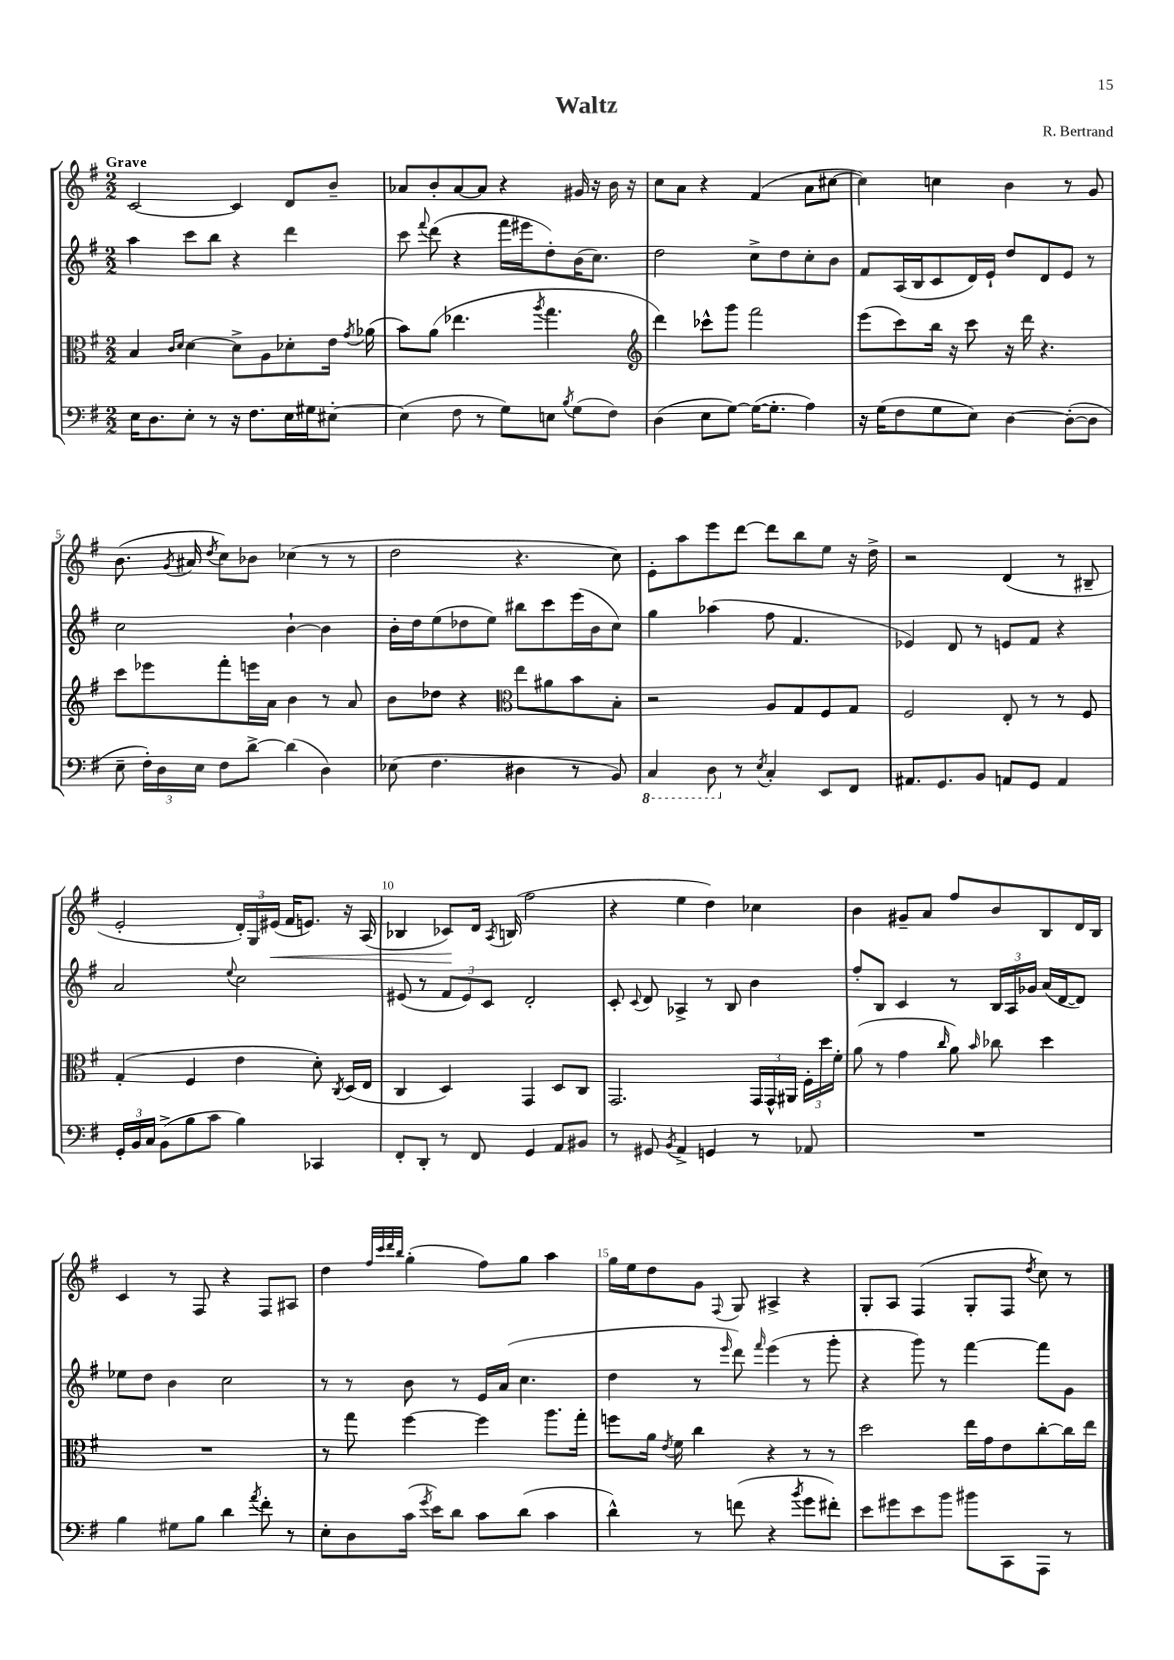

**kern	**kern	**kern	**kern
*staff4	*staff3	*staff2	*staff1
*clefF4	*clefC3	*clefG2	*clefG2
*k[f#]	*k[f#]	*k[f#]	*k[f#]
*M2/2	*M2/2	*M2/2	*M2/2
16E	4B	4aa	[2c
8.D	.	.	.
.	16qqc	.	.
.	16qqd	.	.
8E'	[4d	8ccc	.
8r	.	8bb	.
16r	8d^]	4r	4c]
8.F#	.	.	.
.	8A	.	.
16E	8d-'	4ddd	8d
16G#	.	.	.
[8E#'	16e	.	8b~
.	8qg	.	.
.	(16a-	.	.
=	=	=	=
(4E#]	8b)	8ccc	8a-
.	.	8qqfff#	.
.	(8a	(8ddd	8b'
8F#	4.ee-	4r	[8a-
8r	.	.	8a-]
8G)	.	16fff#	4r
.	.	16eee#	.
.	8qaa	.	.
8E	4.gg	8dd')	.
8qB	.	.	.
(8G	.	(16b	16g#
.	.	8.cc)	16r
8F#)	.	.	16b
.	.	.	16r
=	=	=	=
*	*clefG2	*	*
(4D	4ddd)	2dd	8cc
.	.	.	8a
8E	8ccc-^^	.	4r
[8G)	8ggg	.	.
(16G_	2fff#	8cc^	(4f#
8.G']	.	.	.
.	.	8dd	.
4A)	.	8cc'	8a
.	.	8b	[8cc#
=	=	=	=
16r	(8eee	8f#	4cc#])
(16G	.	.	.
8F#	8ccc)	(16A	.
.	.	16B	.
8G	16bb	8c	4cc
.	16r	.	.
8E)	8ccc	16d)	.
.	.	16e`	.
[4D	16r	8dd	4b
.	16ddd	.	.
.	4.r	8d	.
(8D'_	.	8e	8r
8D]	.	8r	8g
=	=	=	=
8E~	8ccc	2cc	(8.b
24F#')	8eee-	.	.
24D	.	.	.
.	.	.	8qg
.	.	.	16a#
24E	.	.	.
.	.	.	8qdd
8F#	8fff#'	.	8cc)
[8d^	16eee	.	8b-
.	16a	.	.
(4d]	4b	[4b`	(4cc-
4D)	8r	4b]	8r
.	8a	.	8r
=	=	=	=
(8E-	8b	16b'	2dd
.	.	16dd	.
4.F#	8dd-	(8ee	.
.	4r	8dd-	.
.	.	8ee)	.
*	*clefC3	*	*
4D#	8ee	8bb#	4.r
.	8a#	8ccc	.
8r	8b	(16eee	.
.	.	16b	.
8BB)	8B'	8cc)	8cc)
=	=	=	=
4CC	2r	4gg	8e'
.	.	.	8aa
8DD	.	(4aa-	8eee
8r	.	.	[8ddd
8qE	.	.	.
4C'	8A	8ff#	8ddd]
.	8G	4.f#	8bb
8EE	8F#	.	8ee
8FF#	8G	.	16r
.	.	.	16dd^
=	=	=	=
8.AA#	2F#	4e-)	2r
8.GG	.	.	.
.	.	8d	.
8BB	.	8r	.
8AA	8E'	8e	(4d
8GG	8r	8f#	.
4AA	8r	4r	8r
.	8F#	.	8B#~
=	=	=	=
24GG'	(4G'	2a	2e'
24BB	.	.	.
24C	.	.	.
(8BB^	.	.	.
8B	4F#	.	.
8c	.	.	.
.	.	8qqee	.
4B)	4e	2cc	24d')
.	.	.	24G
.	.	.	(24e#
.	.	.	16f#
.	.	.	8.e)
4CC-	8d')	.	.
.	8qC	.	.
.	(16D	.	16r
.	16E	.	(16A
=	=	=	=
8FF#'	4C	(8e#	4B-
8DD'	.	8r	.
8r	4D)	12f#	8c-)
.	.	12e#)	.
8FF#	.	.	16d
.	.	12c	.
.	.	.	8qA
.	.	.	(16B
4GG	4GG	2d'	2ff#
8AA	8D	.	.
8BB#	8C	.	.
=	=	=	=
8r	2.GG	8c'	4r
.	.	8qqc	.
8GG#	.	8d	.
8qBB	.	.	.
4AA^	.	4A-^	4ee
4GG	.	8r	4dd)
.	.	8B	.
8r	24GG	4b	4cc-
.	24GG^^	.	.
.	24AA#	.	.
8AA-	24F#'	.	.
.	24dd	.	.
.	24f#'	.	.
=	=	=	=
1r	(8a	8ff#'	4b
.	8r	8B	.
.	4g	4c	8g#~
.	.	.	8a
.	16qqcc	.	.
.	8a)	8r	8ff#
.	16qqb	.	.
.	8cc-	24B	8b
.	.	24A	.
.	.	24g-	.
.	4dd	(16a	8B
.	.	[16d	.
.	.	8d])	16d
.	.	.	16B
=	=	=	=
4B	1r	8ee-	4c
.	.	8dd	.
8G#	.	4b	8r
8B	.	.	8F#
4d	.	2cc	4r
8qa	.	.	.
8f#'	.	.	8F#
8r	.	.	8A#
=	=	=	=
8E'	8r	8r	4dd
8D	8gg	8r	.
.	.	.	32qqff#
.	.	.	32qqccc
.	.	.	32qqddd
.	.	.	32qqbb
(16c	[4ff#	8b	(4gg'
8qg	.	.	.
16e)	.	.	.
8d	.	8r	.
8c	4ff#]	16e	8ff#)
.	.	(16a	.
(8d	.	4.cc	8gg
4c	8.aa	.	4aa
.	16gg'	.	.
=	=	=	=
4d^^)	8ff	4dd	16gg
.	.	.	16ee
.	16a	.	8dd
.	8qe	.	.
.	16f#	.	.
8r	4cc	8r	8g
.	.	16qqeee	8qqF#
(8f	.	8ddd)	8G
.	.	16qqfff#	.
4r	4r	(4eee	4A#^
8qb	.	.	.
8g	8r	8r	4r
8f#')	8r	8ggg'	.
=	=	=	=
8e	2dd	4r	8G'
8g#	.	.	8A
8e	.	8ggg)	(4F#
8b	.	8r	.
8b#	16ee	[4fff#	8G'
.	16g	.	.
8CC	8e	.	8F#
.	.	.	8qdd
8AAA	[8cc'	8fff#]	8cc)
8r	16cc]	8g	8r
.	16ee	.	.
==	==	==	==
*-	*-	*-	*-
